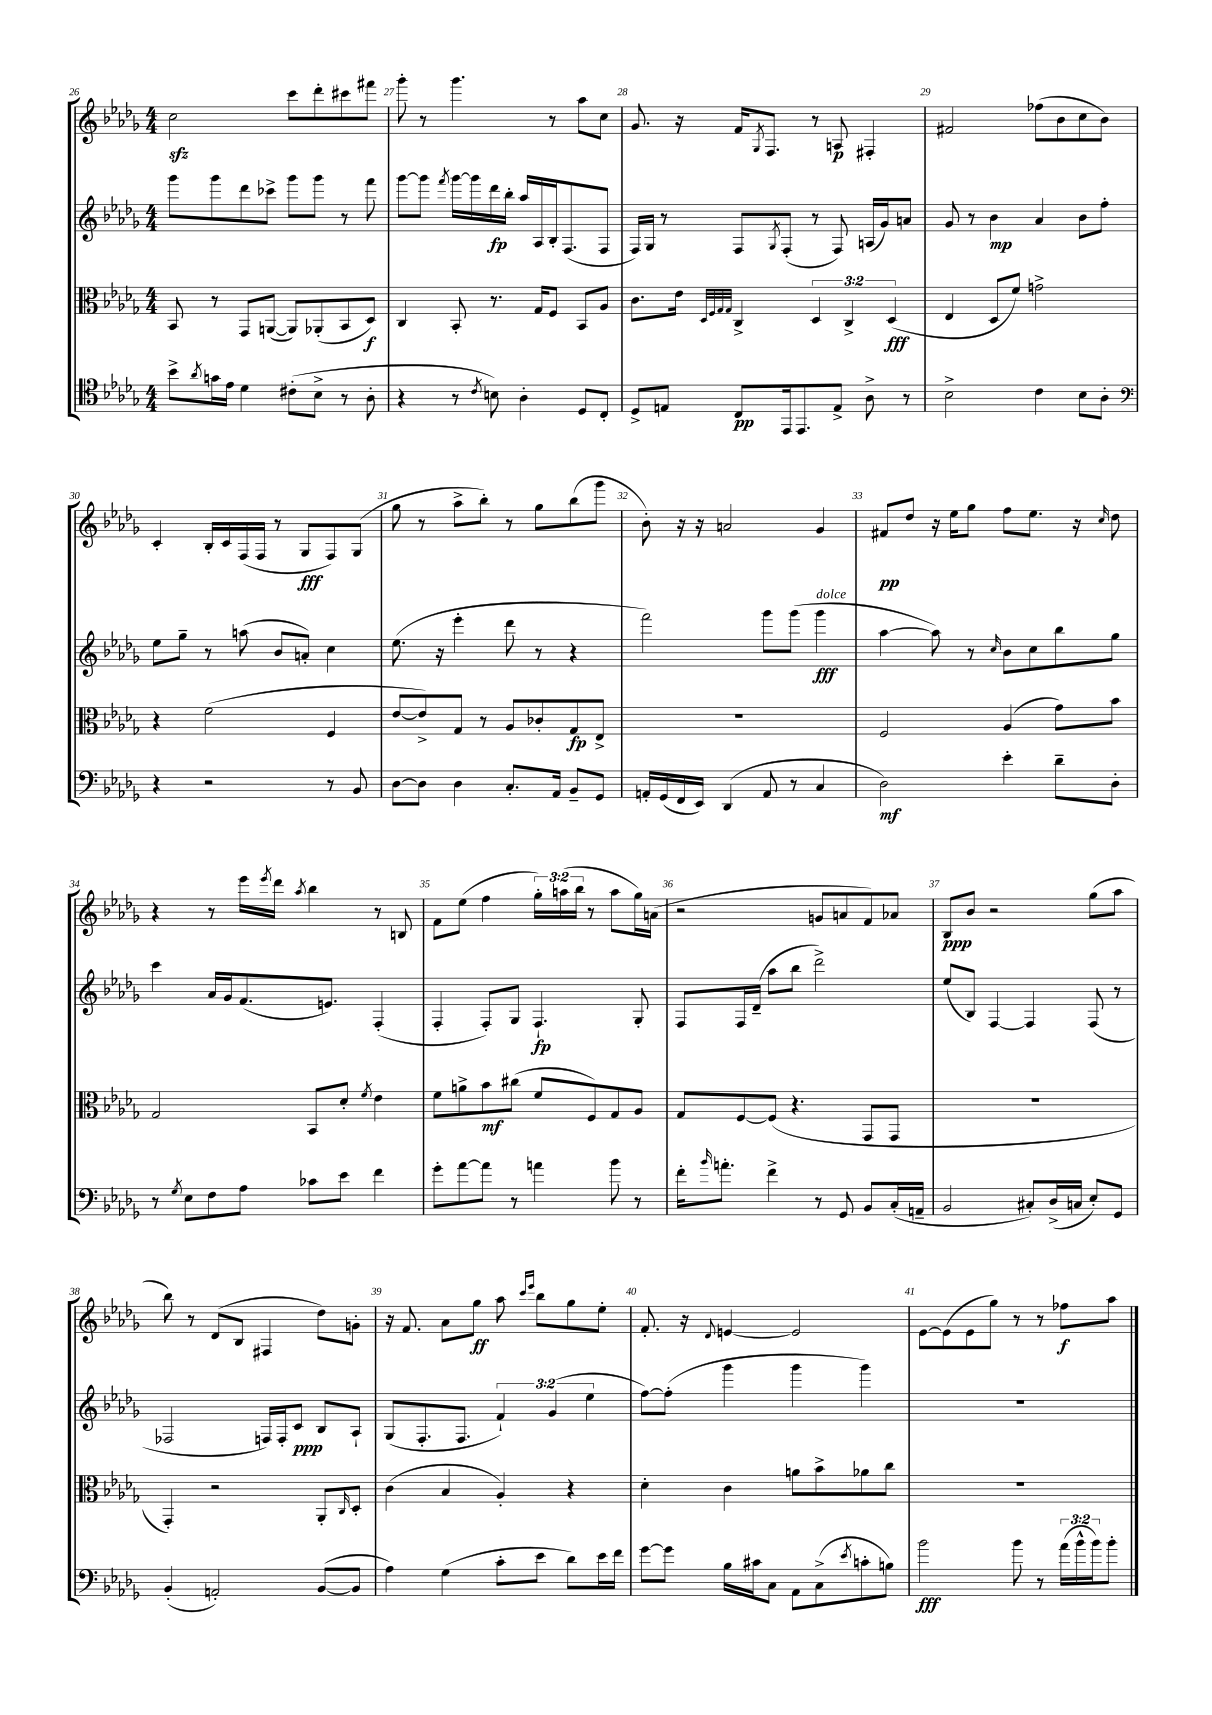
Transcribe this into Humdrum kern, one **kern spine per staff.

**kern	**kern	**kern	**kern
*staff4	*staff3	*staff2	*staff1
*clefC4	*clefC3	*clefG2	*clefG2
*k[b-e-a-d-g-]	*k[b-e-a-d-g-]	*k[b-e-a-d-g-]	*k[b-e-a-d-g-]
*M4/4	*M4/4	*M4/4	*M4/4
8b-^	8BB-	8ggg-	2cc
8qa-	.	.	.
16g	8r	8ggg-	.
16e-	.	.	.
4d-	8GG-	8ddd-	.
.	([8AA	8ccc-^	.
(8c#'	8AA])	8ggg-	8ccc
8B-^	(8AA-'	8ggg-	8ddd-'
8r	8BB-	8r	8ccc#
8A-'	8D-)	8fff	8fff#
=	=	=	=
4r	4C	[8ggg-	8ggg-'
.	.	8ggg-]	8r
.	.	8qfff	.
8r	8BB-'	[16ggg-	4.ggg-
.	.	16ggg-]	.
8qc	.	.	.
8B)	8.r	16ddd-	.
.	.	16bb-'	.
4A-'	.	16aa-	.
.	16G-	16A-	.
.	8F	16B-'	8r
.	.	(8.F	.
8D-	8BB-	.	8aa-
8C'	8A-	8F	8cc
=	=	=	=
8D-^	8.c	16F)	8.g-
.	.	16G-	.
8E	.	8r	.
.	16e-	.	16r
.	32qqD-	.	.
.	32qqF	.	.
.	32qqG-	.	.
.	32qqG-	.	.
8C	4C^	8F	16f
.	.	.	8qG-
.	.	.	8.F
.	.	8qG-	.
16EE-	.	(8F'	.
8.EE-	.	.	.
.	6D-	8r	8r
8E^	.	8F)	8A
.	6C^	.	.
8A-^	.	(16A	4F#'
.	.	16g-)	.
.	(6D-	.	.
8r	.	8a	.
=	=	=	=
2B-^	4E-	8g-	2f#
.	.	8r	.
.	8D-	4b-	.
.	8f)	.	.
4c	2g^	4a-	(8ff-
.	.	.	8b-
8B-	.	8b-	8cc
8A-'	.	8ff'	8b-)
=	=	=	=
*clefF4	*	*	*
4r	4r	8ee-	4c'
.	.	8gg-~	.
2r	(2f	8r	16B-'
.	.	.	16c
.	.	(8aa	(16F
.	.	.	16F
.	.	8b-	8r
.	.	8a')	8G-
8r	4F	4cc	8F)
8BB-	.	.	(8G-
=	=	=	=
[8D-	[8e-	(8.ee-	8gg-
8D-]	8e-^])	.	8r
.	.	16r	.
4D-	8G-	4eee-'	8aa-^
.	8r	.	8bb-')
8.C'	8A-	8ddd-	8r
.	8c-'	8r	8gg-
16AA-	.	.	.
8BB-~	8G-	4r	(8bb-
8GG-	8E-^	.	8ggg-
=	=	=	=
16AA'	1r	2fff)	8b-')
(16GG-	.	.	.
16FF	.	.	16r
16EE-)	.	.	16r
(4DD-	.	.	2a
8AA	.	8ggg-	.
8r	.	(8ggg-	.
4C	.	4ggg-	4g-
=	=	=	=
2D-)	2F	[4aa-	8f#
.	.	.	8dd-
.	.	8aa-])	16r
.	.	.	16ee-
.	.	8r	8gg-
.	.	16qqcc	.
4e-'	(4A-	8b-	8ff
.	.	8cc	8.ee-
8d-~	8g-)	8bb-	.
.	.	.	16r
.	.	.	16qqcc
8D-'	8b-	8gg-	8dd-
=	=	=	=
8r	2G-	4ccc	4r
8qG-	.	.	.
8E-	.	.	.
8F	.	16a-	8r
.	.	16g-	.
8A-	.	(8.f	16eee-
.	.	.	8qeee-
.	.	.	16ddd-
.	.	.	8qaa-
8c-	8BB-	.	4bb-
.	.	8.e)	.
8e-	8d-'	.	.
.	8qf	.	.
4f	4e-	(4F'	8r
.	.	.	8B
=	=	=	=
8g-'	8f	4F'	8f
[8a-	8a^	.	(8ee-
8a-]	8b-	8F')	4ff
8r	(8cc#	8G-	.
4a	8f	4.F`	24gg-')
.	.	.	(24aa
.	.	.	24bb-
.	8F)	.	8r
8b-	8G-	.	8aa
8r	8A-	8G-'	16gg-)
.	.	.	(16a
=	=	=	=
16f'	8G-	8F	2r
16qqb-	.	.	.
8.a'	.	.	.
.	[8F	16F	.
.	.	(16d-~	.
4f^	(8F]	8aa-	.
.	4.r	8bb-	.
8r	.	2ddd-^)	8g
8GG-	.	.	8a
8BB-	8GG-	.	8f)
(16C'	8GG-	.	8a-
16AA~	.	.	.
=	=	=	=
2BB-	1r	(8ee-	8B-
.	.	8B-)	8b-
.	.	[4F	2r
8C#')	.	4F]	.
(16D-^	.	.	.
16C	.	.	.
8E-')	.	(8F	(8gg-
8GG-	.	8r	8aa-
=	=	=	=
(4BB-'	4GG-')	2F-	8bb-)
.	.	.	8r
2AA')	2r	.	(8d-
.	.	.	8B-
.	.	16F)	4F#
.	.	16F'	.
.	.	8c	.
([8BB-	8AA-'	8B-	8dd-)
.	16qqC	.	.
8BB-]	8D-'	8A-`	8g'
=	=	=	=
4A-)	(4c	(8G-	16r
.	.	.	8.f
.	.	8.F'	.
(4G-	4B-	.	8a-
.	.	8.F	.
.	.	.	8gg-
8c'	4A-')	6f`)	8aa-
.	.	.	16qqccc
.	.	.	16qqeee-
8e-	.	.	8bb-
.	.	(6g-	.
8d-)	4r	.	8gg-
.	.	6ee-	.
16e-	.	.	8ee-'
16f	.	.	.
=	=	=	=
[8g-	4d-'	[8ff)	8.f'
8g-]	.	(8ff']	.
.	.	.	16r
.	.	.	8qqd-
16B-	4c	4ggg-	[4e
16c#	.	.	.
8C	.	.	.
8AA-	8a	4ggg-	2e]
(8C^	8b-^	.	.
8qe-	.	.	.
8c'	8a-	4ggg-)	.
8B)	8cc	.	.
=	=	=	=
2b-	1r	1r	[8e-
.	.	.	(8e-]
.	.	.	8e-
.	.	.	8gg-)
8b-	.	.	8r
8r	.	.	8r
(24a-	.	.	8ff-
24b-^^	.	.	.
24b-)	.	.	.
8b-'	.	.	8aa-
==	==	==	==
*-	*-	*-	*-
